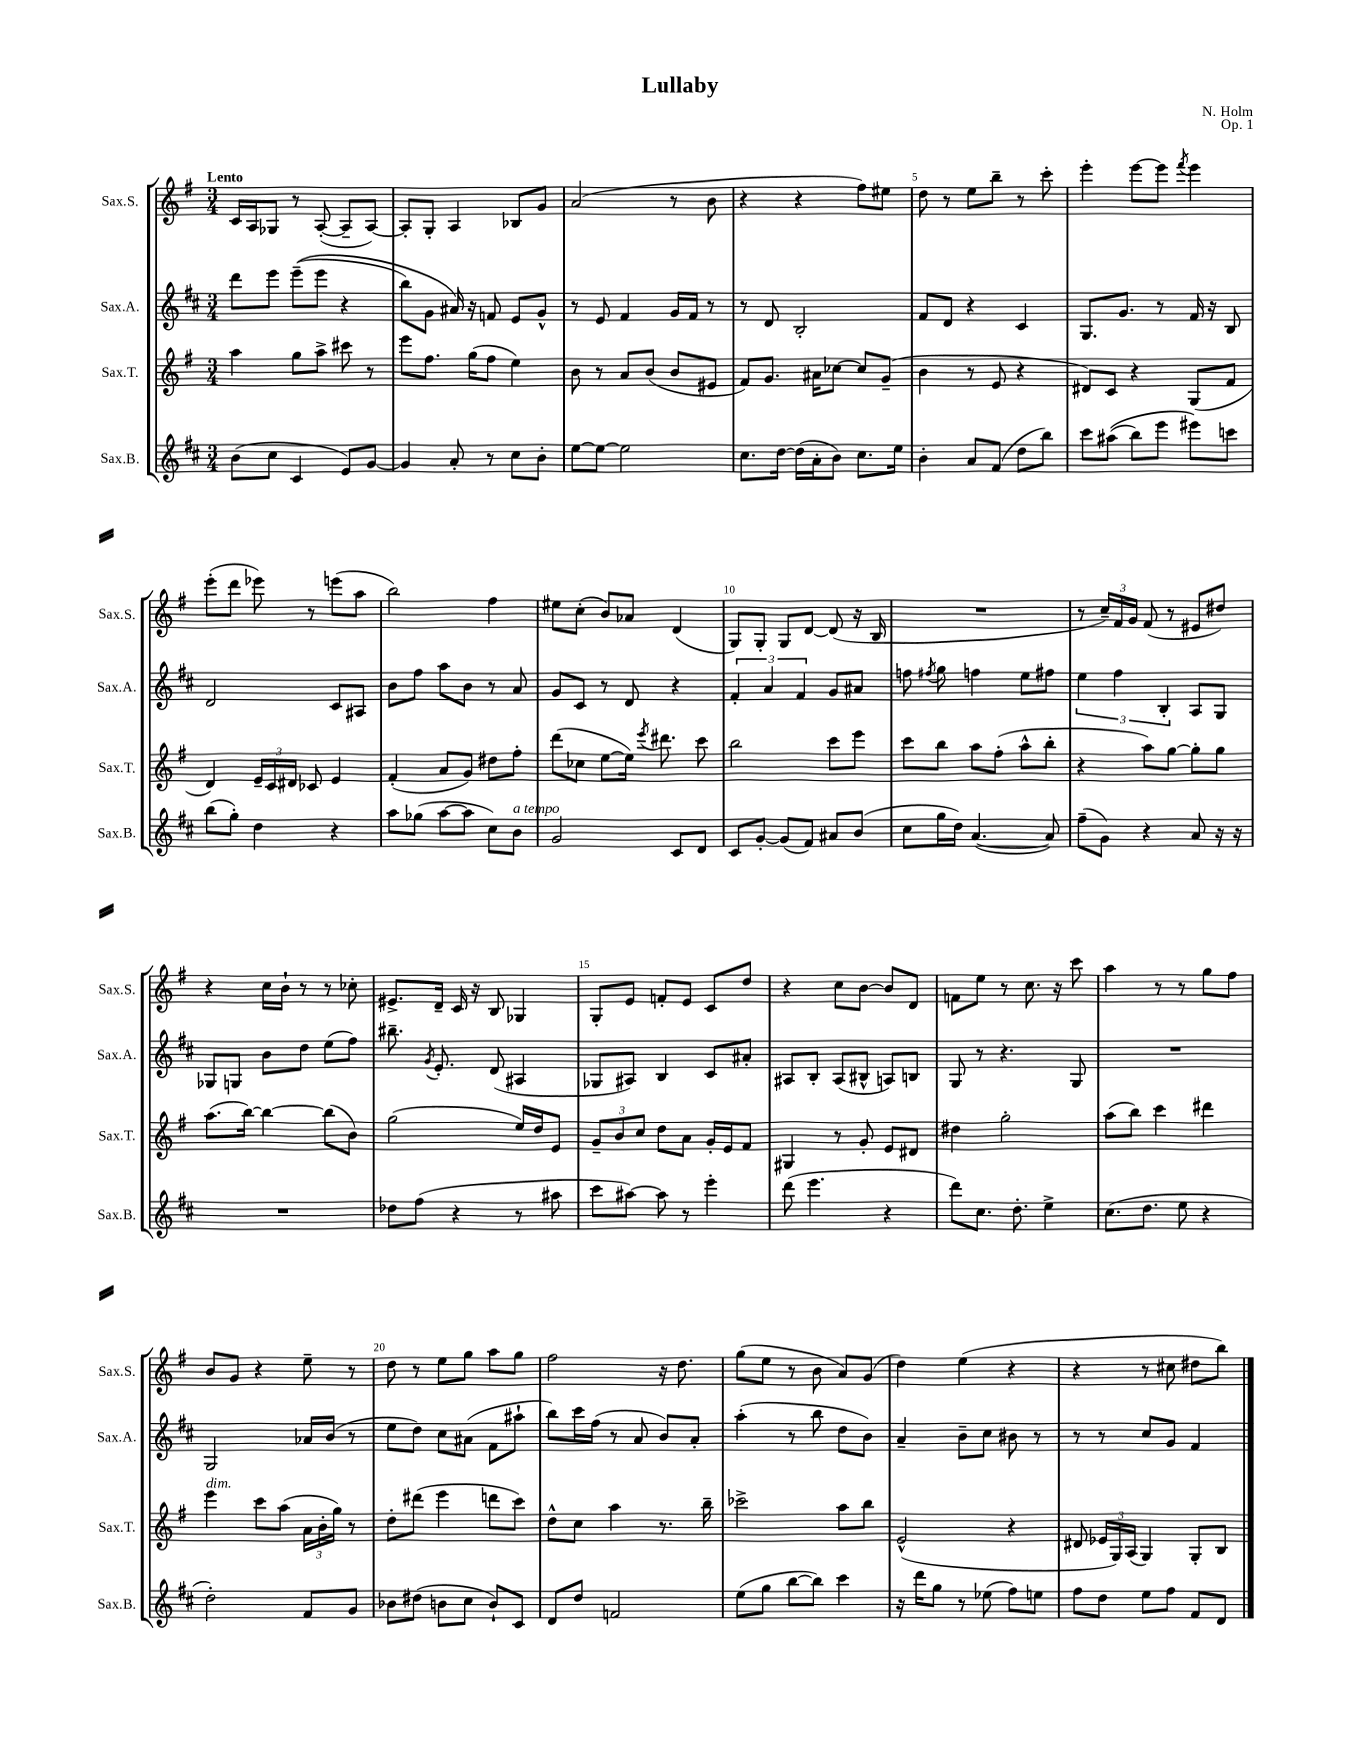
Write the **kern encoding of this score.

**kern	**kern	**kern	**kern
*staff4	*staff3	*staff2	*staff1
*clefG2	*clefG2	*clefG2	*clefG2
*k[f#c#]	*k[f#]	*k[f#c#]	*k[f#]
*M3/4	*M3/4	*M3/4	*M3/4
(8b	4aa	8ddd	16c
.	.	.	16A
8cc#	.	8eee	8G-
4c#	8gg	&((8eee~	8r
.	8aa^	8eee	([8A'
8e)	8ccc#	4r	8A~]
[8g	8r	.	[8A)
=	=	=	=
4g]	8eee	8bb)	8A']
.	8.ff#	8g	8G'
8a'	.	16a#&)	4A
.	(16gg	16r	.
8r	8ff#	8f	.
8cc#	4ee)	8e	8B-
8b'	.	8g^^	8g
=	=	=	=
[8ee	8b	8r	(2a
8ee_	8r	8e	.
2ee]	8a	4f#	.
.	(8b	.	.
.	8b	16g	8r
.	.	16f#	.
.	8e#	8r	8b
=	=	=	=
8.cc#	8f#)	8r	4r
.	8.g	8d	.
[16dd	.	.	.
(16dd]	.	2B'	4r
16a'	16a#	.	.
8b)	[8cc-	.	.
8.cc#	8cc-]	.	8ff#)
.	(8g~	.	8ee#
16ee	.	.	.
=	=	=	=
4b'	4b	8f#	8dd
.	.	8d	8r
8a	8r	4r	8ee
(8f#	8e	.	8bb~
8dd	4r	4c#	8r
8bb)	.	.	8ccc'
=	=	=	=
8ccc#	8d#)	8.G	4eee'
&((8aa#	8c	.	.
.	.	8.g	.
8bb)	4r	.	[8eee
8eee	.	8r	8eee]
.	.	.	8qfff#
8eee#&)	(8G	16f#	4eee
.	.	16r	.
8ccc	8f#	8B	.
=	=	=	=
(8bb	4d)	2d	(8eee'
8gg')	.	.	8ddd
4dd	24e~	.	8eee-)
.	24c	.	.
.	24d#	.	.
.	8c-	.	8r
4r	4e	8c#	(8eee
.	.	8A#	8aa
=	=	=	=
8aa	(4f#'	8b	2bb)
(8gg-	.	8ff#	.
[8aa	8a	8aa	.
8aa]	8g)	8b	.
8cc#)	8dd#	8r	4ff#
8b	8ff#'	8a	.
=	=	=	=
2g	(8ddd	8g	8ee#
.	8cc-	8c#	(8cc'
.	[8ee	8r	8b)
.	16ee])	8d	8a-
.	8qeee	.	.
.	8.ddd#	.	.
8c#	.	4r	(4d
8d	8ccc	.	.
=	=	=	=
8c#	2bb	6f#'	8G)
[8g'	.	.	8G'
.	.	6a	.
(8g]	.	.	8G
.	.	6f#	.
8f#)	.	.	[8d
8a#	8ccc	8g	(8d]
(8b	8eee	8a#	16r
.	.	.	16B
=	=	=	=
8cc#	8ccc	8ff	2.r
.	.	8qff#	.
16gg	8bb	8gg	.
16dd)	.	.	.
([4.a	8aa	4ff	.
.	(8ff#'	.	.
.	8aa^^	8ee	.
8a])	8bb'	8ff#	.
=	=	=	=
(8ff#~	4r	6ee	8r
8g)	.	.	24cc~)
.	.	6ff#	24f#
.	.	.	24g
4r	8aa)	.	(8f#
.	.	6B'	.
.	[8gg	.	8r
8a	8gg']	8A	8e#
16r	8gg	8G	8dd#)
16r	.	.	.
=	=	=	=
2.r	(8.aa	8G-	4r
.	.	8G	.
.	[16bb)	.	.
.	4bb_	8b	16cc
.	.	.	16b`
.	.	8dd	8r
.	(8bb]	(8ee	8r
.	8b)	8ff#)	8cc-'
=	=	=	=
8dd-	(2gg	8.bb#~	8.e#^
(8ff#	.	.	.
.	.	8qg	.
.	.	8.e'	16d~
4r	.	.	16c
.	.	.	16r
.	.	(8d	8B
8r	16ee)	4A#	4G-
.	16dd	.	.
8aa#	8e	.	.
=	=	=	=
8ccc#	12g~	8G-	8G'
.	12b	.	.
[8aa#)	.	8A#)	8e
.	12cc	.	.
8aa#]	8dd	4B	8f'
8r	8a	.	8e
4eee'	16g'	8c#	8c
.	16e	.	.
.	8f#	8a#'	8dd
=	=	=	=
(8ddd	4G#	8A#	4r
4.eee	.	8B'	.
.	8r	(8A#	8cc
.	8g'	8B#^^	[8b
4r	8e	8A)	8b]
.	8d#	8B	8d
=	=	=	=
8ddd)	4dd#	8G	8f
8.cc#	.	8r	8ee
.	2gg'	4.r	8r
8.dd'	.	.	.
.	.	.	8.cc
4ee^	.	.	.
.	.	.	16r
.	.	8G	8ccc
=	=	=	=
(8.cc#	(8aa	2.r	4aa
.	8bb)	.	.
8.dd	.	.	.
.	4ccc	.	8r
8ee	.	.	8r
4r	4ddd#	.	8gg
.	.	.	8ff#
=	=	=	=
2dd')	4eee	2G	8b
.	.	.	8g
.	8ccc	.	4r
.	(8aa	.	.
8f#	24a	16a-	8ee~
.	24b'	.	.
.	.	(16b	.
.	24gg)	.	.
8g	8r	8r	8r
=	=	=	=
8b-	8dd'	8ee	8dd
(8dd#	(8ddd#	8dd)	8r
8b	4eee	8cc#	8ee
8cc#	.	(8a#	8gg
8b`)	8ddd	8f#	8aa
8c#	8ccc)	8aa#`	8gg
=	=	=	=
8d	8dd^^	8bb)	2ff#
8dd	8cc	16ccc#	.
.	.	(16ff#	.
2f	4aa	8r	.
.	.	8a	.
.	8.r	8b)	16r
.	.	.	8.dd
.	.	8a'	.
.	16bb~	.	.
=	=	=	=
(8ee	2ccc-^	(4aa'	(8gg
8gg	.	.	8ee
[8bb	.	8r	8r
8bb])	.	8bb	8b
4ccc#	8aa	8dd	8a)
.	8bb	8b)	(8g
=	=	=	=
16r	(2e^^	4a~	4dd)
16ddd	.	.	.
8gg	.	.	.
8r	.	8b~	(4ee
(8ee-	.	8cc#	.
8ff#)	4r	8b#	4r
8ee	.	8r	.
=	=	=	=
8ff#	8d#	8r	4r
8dd	24e-	8r	.
.	24G)	.	.
.	(24A	.	.
8ee	4G)	8cc#	8r
8ff#	.	8g	8cc#
8f#	8G'	4f#	8dd#
8d	8B	.	8bb)
==	==	==	==
*-	*-	*-	*-
